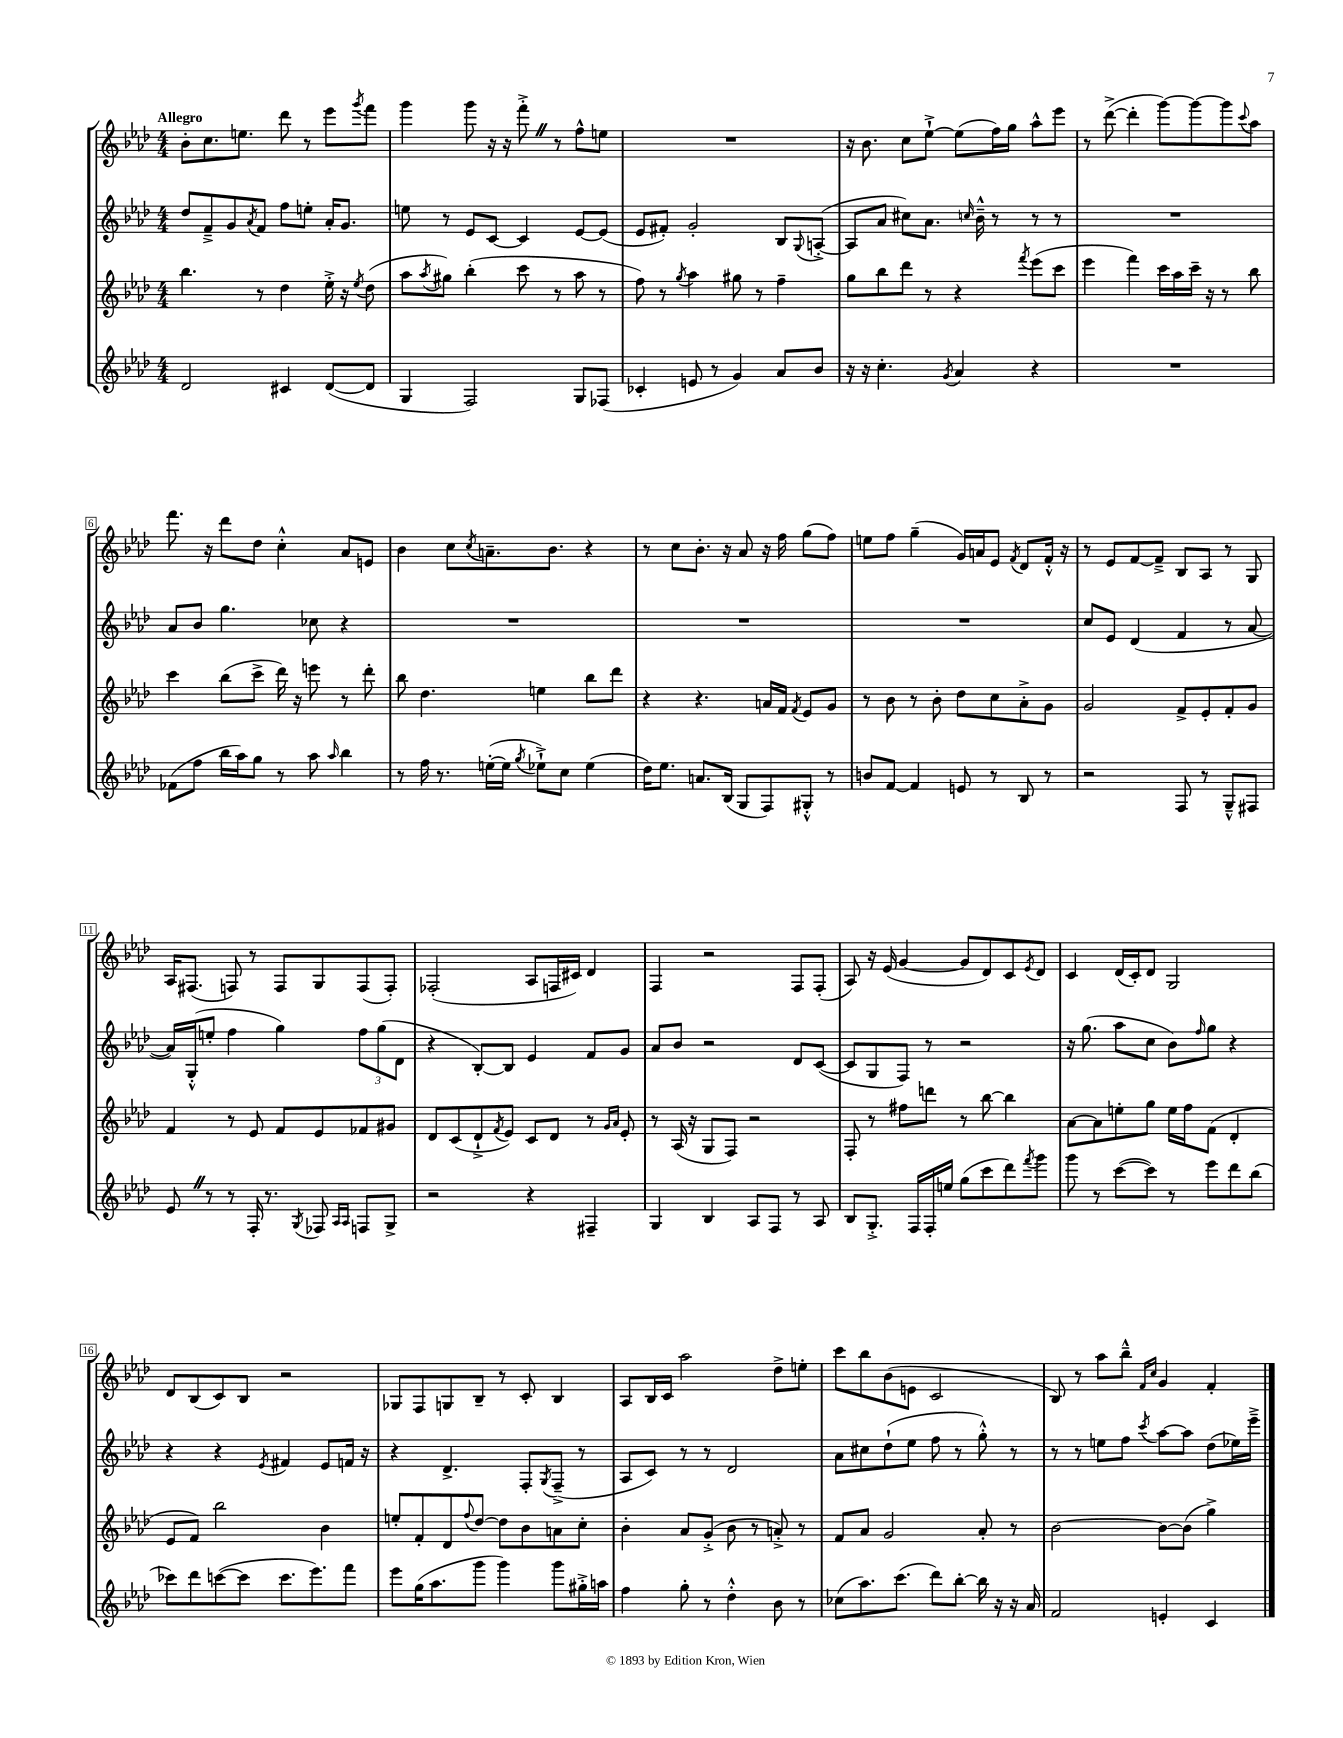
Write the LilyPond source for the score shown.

<<
\new StaffGroup <<
\new Staff = "s0" {
    \clef treble \key aes \major \numericTimeSignature \time 4/4 \tempo "Allegro"
    bes'8-. c''8. e''8. des'''8 r8 ees'''8 \acciaccatura { g'''8 } f'''8 |
    g'''4 g'''8 r16 r16 f'''8-.-> \once \override BreathingSign.text = \markup { \musicglyph "scripts.caesura.straight" } \breathe r8 f''8-^ e''8 |
    R1 |
    r16 bes'8. c''8 ees''8~-!-> ees''8( f''16) g''16 aes''8-^ ees'''8 |
    r8 des'''8~->( des'''4-. g'''8~) g'''8~ g'''8 \appoggiatura { c'''8 } aes''8 |
    f'''8. r16 des'''8 des''8 c''4-.-^ aes'8 e'8 |
    bes'4 c''8 \acciaccatura { c''8 } a'8.-- bes'8. r4 |
    r8 c''8 bes'8.-. r16 aes'8 r16 f''16 g''8( f''8) |
    e''8 f''8 g''4--( g'16) a'16 ees'8 \acciaccatura { f'8 } des'8 f'16-.-^ r16 |
    r8 ees'8 f'8~ f'8---> bes8 aes8 r8 g8 |
    aes16 fis8.( f8) r8 f8 g8 f8( f8-.) |
    fes2-.( aes8 f16 cis'16) des'4 |
    f4 r2 f8 f8-.( |
    aes8) r16 ees'16( g'4~ g'8 des'8) c'8 \acciaccatura { ees'8 } des'8 |
    c'4 des'16( c'16-.) des'8 g2 |
    des'8 bes8( c'8) bes8 r2 |
    ges8 f8 g8 bes8-- r8 c'8-. bes4 |
    aes8 bes16 c'16 aes''2 des''8-> e''8-. |
    c'''8 bes''8 bes'8( e'8 c'2 |
    bes8) r8 aes''8 bes''8---^ \grace { f'16 c''16 } g'4 f'4-. \bar "|." |
}
\new Staff = "s1" {
    \clef treble \key aes \major \numericTimeSignature \time 4/4
    des''8 f'8---> g'8 \acciaccatura { aes'8 } f'8 f''8 e''8-. aes'16-. g'8. |
    e''8 r8 ees'8 c'8~ c'4 ees'8~ ees'8( |
    ees'8 fis'8-.) g'2-. bes8 \appoggiatura { g8 } a8~-.->( |
    a8 aes'8 cis''8) aes'8. \grace { c''16 } bes'16---^ r8 r8 r8 |
    R1 |
    aes'8 bes'8 g''4. ces''8 r4 |
    R1 |
    R1 |
    R1 |
    c''8 ees'8 des'4( f'4 r8 aes'8~ |
    aes'16) g16-.-^( e''8-. f''4 g''4) \tuplet 3/2 { f''8 g''8( des'8 } |
    r4 bes8~-.) bes8 ees'4 f'8 g'8 |
    aes'8 bes'8 r2 des'8 c'8~( |
    c'8 g8 f8) r8 r2 |
    r16 g''8.( aes''8 c''8 bes'8) \grace { f''16 } g''8 r4 |
    r4 r4 \acciaccatura { ees'8 } fis'4 ees'8 f'16 r16 |
    r4 des'4.-> f8-. \acciaccatura { g8 } f8--->( r8 |
    aes8 c'8) r8 r8 des'2 |
    aes'8 cis''8 des''8-!( ees''8 f''8 r8 g''8-.-^) r8 |
    r8 r8 e''8 f''8 \acciaccatura { c'''8 } aes''8~ aes''8 des''8( ees''16) ees'''16---> \bar "|." |
}
\new Staff = "s2" {
    \clef treble \key aes \major \numericTimeSignature \time 4/4
    bes''4. r8 des''4 ees''16-.-> r16 \acciaccatura { ees''8 } des''8( |
    aes''8 \acciaccatura { aes''8 } gis''8) bes''4-.( c'''8 r8 aes''8 r8 |
    f''8) r8 \acciaccatura { g''8 } aes''4 gis''8 r8 f''4-- |
    g''8 bes''8 des'''8 r8 r4 \acciaccatura { f'''8 } ees'''8( c'''8 |
    ees'''4 f'''4) c'''16 aes''16 c'''16-- r16 r8 bes''8 |
    c'''4 bes''8( c'''8-> des'''16) r16 e'''8 r8 des'''8-. |
    bes''8 des''4. e''4 bes''8 des'''8 |
    r4 r4. a'16 f'16 \acciaccatura { f'8 } ees'8 g'8 |
    r8 bes'8 r8 bes'8-. des''8 c''8 aes'8-.-> g'8 |
    g'2 f'8-> ees'8-. f'8-. g'8 |
    f'4 r8 ees'8 f'8 ees'8 fes'8 gis'8 |
    des'8 c'8( des'8-!-> \acciaccatura { f'8 } ees'8) c'8 des'8 r8 \grace { g'16 aes'16 } ees'8-. |
    r8 aes16( r16 g8 f8) r2 |
    f8-. r8 fis''8 d'''8 r8 bes''8~ bes''4 |
    aes'8~ aes'8 e''8-. g''8 e''16 f''16 f'8( des'4-. |
    ees'8 f'8) bes''2 bes'4 |
    e''8-. f'8-. des'8 \appoggiatura { f''8 } des''8~ des''8 bes'8 a'8 c''8-. |
    bes'4-. aes'8 g'8-.->( bes'8 r8 a'8-.->) r8 |
    f'8 aes'8 g'2 aes'8-. r8 |
    bes'2~ bes'8~ bes'8( g''4->) \bar "|." |
}
\new Staff = "s3" {
    \clef treble \key aes \major \numericTimeSignature \time 4/4
    des'2 cis'4 des'8~( des'8 |
    g4 f2) g8 fes8( |
    ces'4-. e'8 r8 g'4) aes'8 bes'8 |
    r16 r16 c''4.-. \acciaccatura { g'8 } aes'4 r4 |
    R1 |
    fes'8( f''8 bes''16 aes''16) g''8 r8 aes''8 \grace { aes''16 } bes''4 |
    r8 f''16 r8. e''16~-.( e''16 \acciaccatura { g''8 } ees''8-!->) c''8 ees''4( |
    des''16) ees''8. a'8. bes16( g8 f8) gis8-.-^ r8 |
    b'8 f'8~ f'4 e'8 r8 bes8 r8 |
    r2 f8 r8 g8---^ fis8 |
    ees'8 \once \override BreathingSign.text = \markup { \musicglyph "scripts.caesura.straight" } \breathe r8 r8 f16-. r8. \acciaccatura { g8 } fes8 \grace { aes16 aes16 } f8 g8-> |
    r2 r4 fis4-- |
    g4 bes4 aes8 f8 r8 aes8 |
    bes8 g8.-.-> f16 f16-. e''16 g''8( c'''8 des'''8) \acciaccatura { f'''8 } g'''8 |
    g'''8 r8 c'''8~( c'''8) r8 ees'''8 des'''8 bes''8( |
    ces'''8) des'''8 c'''8~( c'''8 c'''8. ees'''8.) f'''8 |
    ees'''8 g''16( aes''8. g'''8 g'''4) g'''8 gis''16-.-> a''16 |
    f''4 g''8-. r8 des''4-.-^ bes'8 r8 |
    ces''8( aes''8.) c'''8.( des'''8) bes''8~-. bes''16 r16 r16 aes'16 |
    f'2 e'4-. c'4 \bar "|." |
}
>>
>>
\layout { \context { \Score \override BarNumber.stencil = #(make-stencil-boxer 0.1 0.3 ly:text-interface::print) } }
